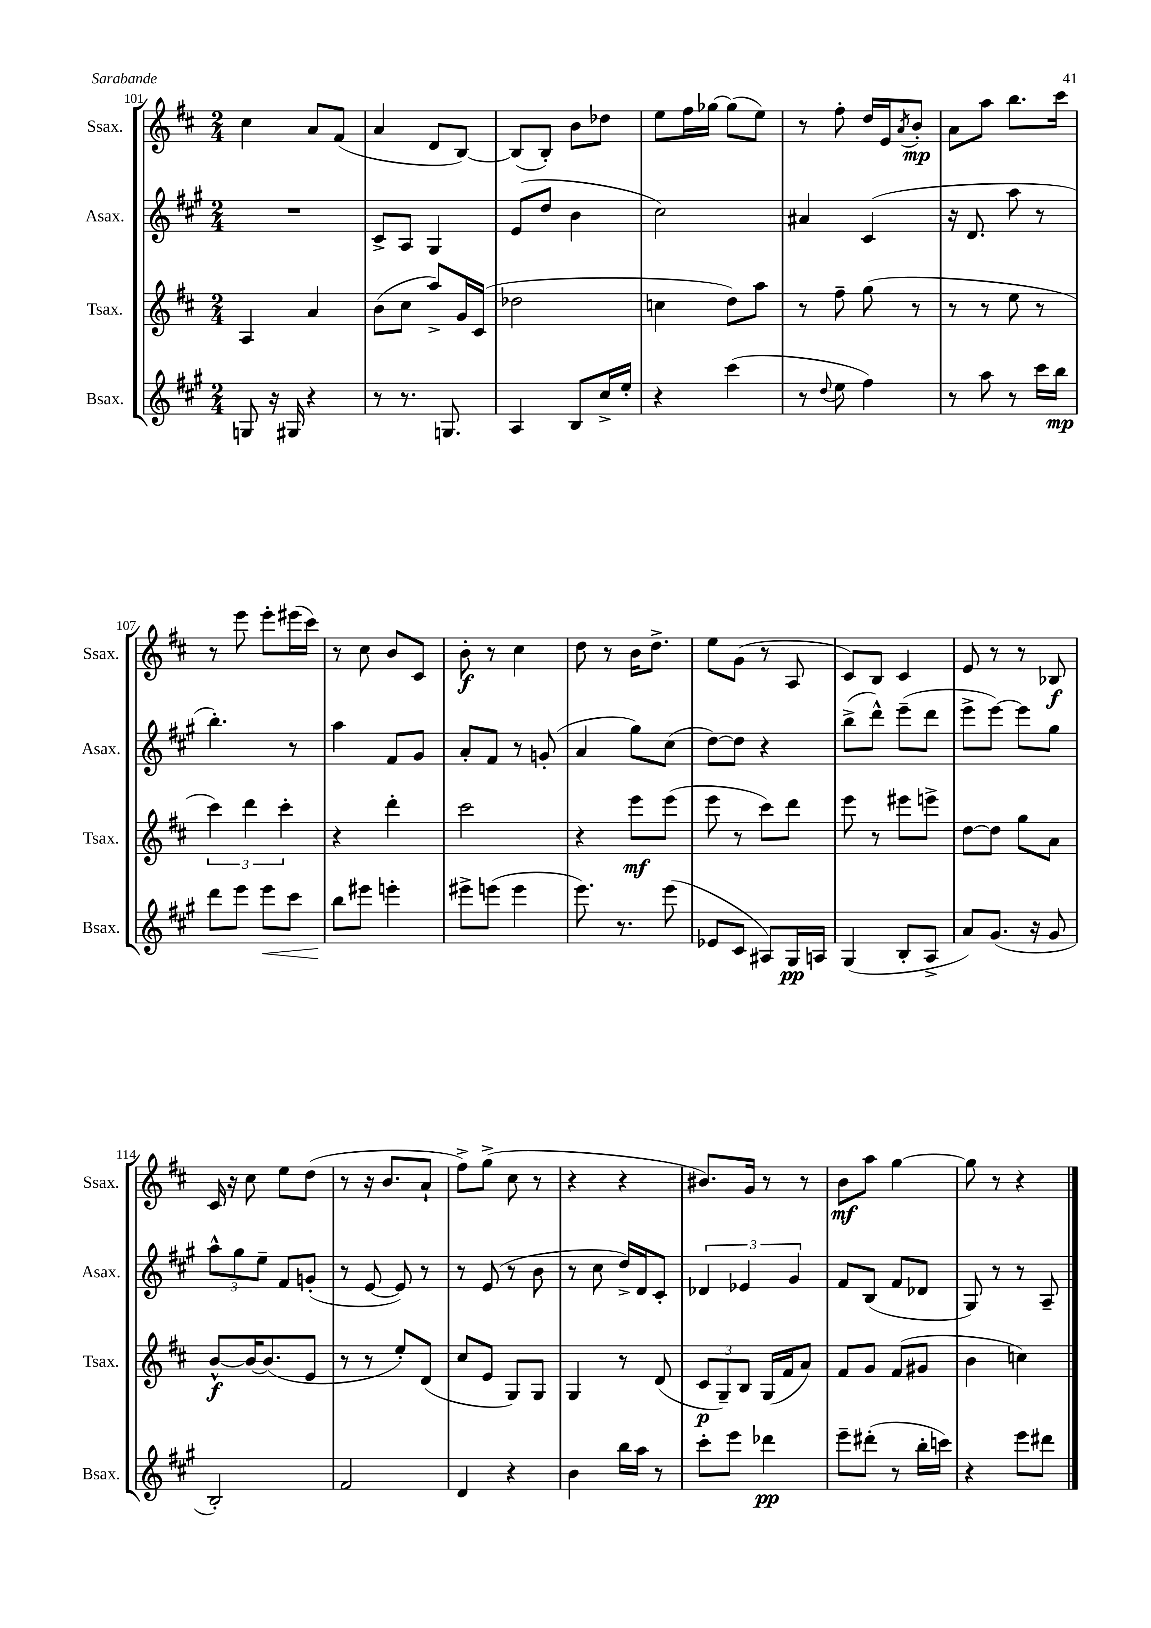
<<
\new StaffGroup <<
\new Staff = "s0" \with { instrumentName = "Ssax." shortInstrumentName = "Ssax." } {
    \clef treble \key d \major \numericTimeSignature \time 2/4
    cis''4 a'8 fis'8( |
    a'4 d'8 b8~) |
    b8( b8-.) b'8 des''8 |
    e''8 fis''16 ges''16~ ges''8( e''8) |
    r8 fis''8-. d''16 e'16 \acciaccatura { a'8 } b'8-.\mp |
    a'8 a''8 b''8. cis'''16 |
    r8 e'''8 e'''8-. eis'''16( cis'''16) |
    r8 cis''8 b'8 cis'8 |
    b'8-.\f r8 cis''4 |
    d''8 r8 b'16 d''8.-> |
    e''8 g'8( r8 a8 |
    cis'8) b8 cis'4 |
    e'8 r8 r8 bes8\f |
    cis'16 r16 cis''8 e''8 d''8( |
    r8 r16 b'8. a'8-! |
    fis''8->) g''8->( cis''8 r8 |
    r4 r4 |
    bis'8.) g'16 r8 r8 |
    b'8\mf a''8 g''4~ |
    g''8 r8 r4 \bar "|." |
}
\new Staff = "s1" \with { instrumentName = "Asax." shortInstrumentName = "Asax." } {
    \clef treble \key a \major \numericTimeSignature \time 2/4
    R2 |
    cis'8-> a8 gis4 |
    e'8( d''8 b'4 |
    cis''2) |
    ais'4 cis'4( |
    r16 d'8. a''8 r8 |
    b''4.-.) r8 |
    a''4 fis'8 gis'8 |
    a'8-. fis'8 r8 g'8-.( |
    a'4 gis''8) cis''8( |
    d''8~) d''8 r4 |
    b''8->( d'''8-^) e'''8--( d'''8 |
    e'''8-> e'''8~) e'''8 gis''8 |
    \tuplet 3/2 { a''8-^ gis''8 e''8-- } fis'8 g'8-.( |
    r8 e'8~ e'8) r8 |
    r8 e'8( r8 b'8 |
    r8 cis''8 d''16->) d'16 cis'8-. |
    \tuplet 3/2 { des'4 ees'4 gis'4 } |
    fis'8 b8( fis'8 des'8 |
    gis8) r8 r8 a8-- \bar "|." |
}
\new Staff = "s2" \with { instrumentName = "Tsax." shortInstrumentName = "Tsax." } {
    \clef treble \key d \major \numericTimeSignature \time 2/4
    a4 a'4 |
    b'8( cis''8 a''8->) g'16 cis'16( |
    des''2 |
    c''4 d''8) a''8 |
    r8 fis''8-- g''8( r8 |
    r8 r8 e''8 r8 |
    \tuplet 3/2 { cis'''4) d'''4 cis'''4-. } |
    r4 d'''4-. |
    cis'''2 |
    r4 e'''8\mf e'''8( |
    e'''8 r8 cis'''8) d'''8 |
    e'''8 r8 eis'''8 e'''8-> |
    d''8~ d''8 g''8 a'8 |
    b'8~-^\f b'16~ b'8.( e'8 |
    r8 r8 e''8-.) d'8( |
    cis''8 e'8 g8) g8 |
    g4 r8 d'8( |
    \tuplet 3/2 { cis'8\p g8--) b8 } g16( fis'16 a'8) |
    fis'8 g'8 fis'8( gis'8 |
    b'4 c''4) \bar "|." |
}
\new Staff = "s3" \with { instrumentName = "Bsax." shortInstrumentName = "Bsax." } {
    \clef treble \key a \major \numericTimeSignature \time 2/4
    g8 r16 gis16 r4 |
    r8 r8. g8. |
    a4 b8 cis''16-> e''16-. |
    r4 cis'''4( |
    r8 \appoggiatura { d''8 } e''8 fis''4) |
    r8 a''8 r8 cis'''16 b''16\mp |
    d'''8 e'''8 e'''8\< cis'''8 |
    b''8\! eis'''8 e'''4-. |
    eis'''8-> e'''8( e'''4 |
    e'''8.) r8. e'''8( |
    ees'8 cis'8 ais8) gis16\pp a16 |
    gis4( b8-. a8-> |
    a'8) gis'8.( r16 gis'8 |
    b2-.) |
    fis'2 |
    d'4 r4 |
    b'4 b''16 a''16 r8 |
    cis'''8-. e'''8 des'''4\pp |
    e'''8-- dis'''8-.( r8 b''16-. c'''16) |
    r4 e'''8 dis'''8 \bar "|." |
}
>>
>>
\layout { \context { \Score currentBarNumber = #101 } }
